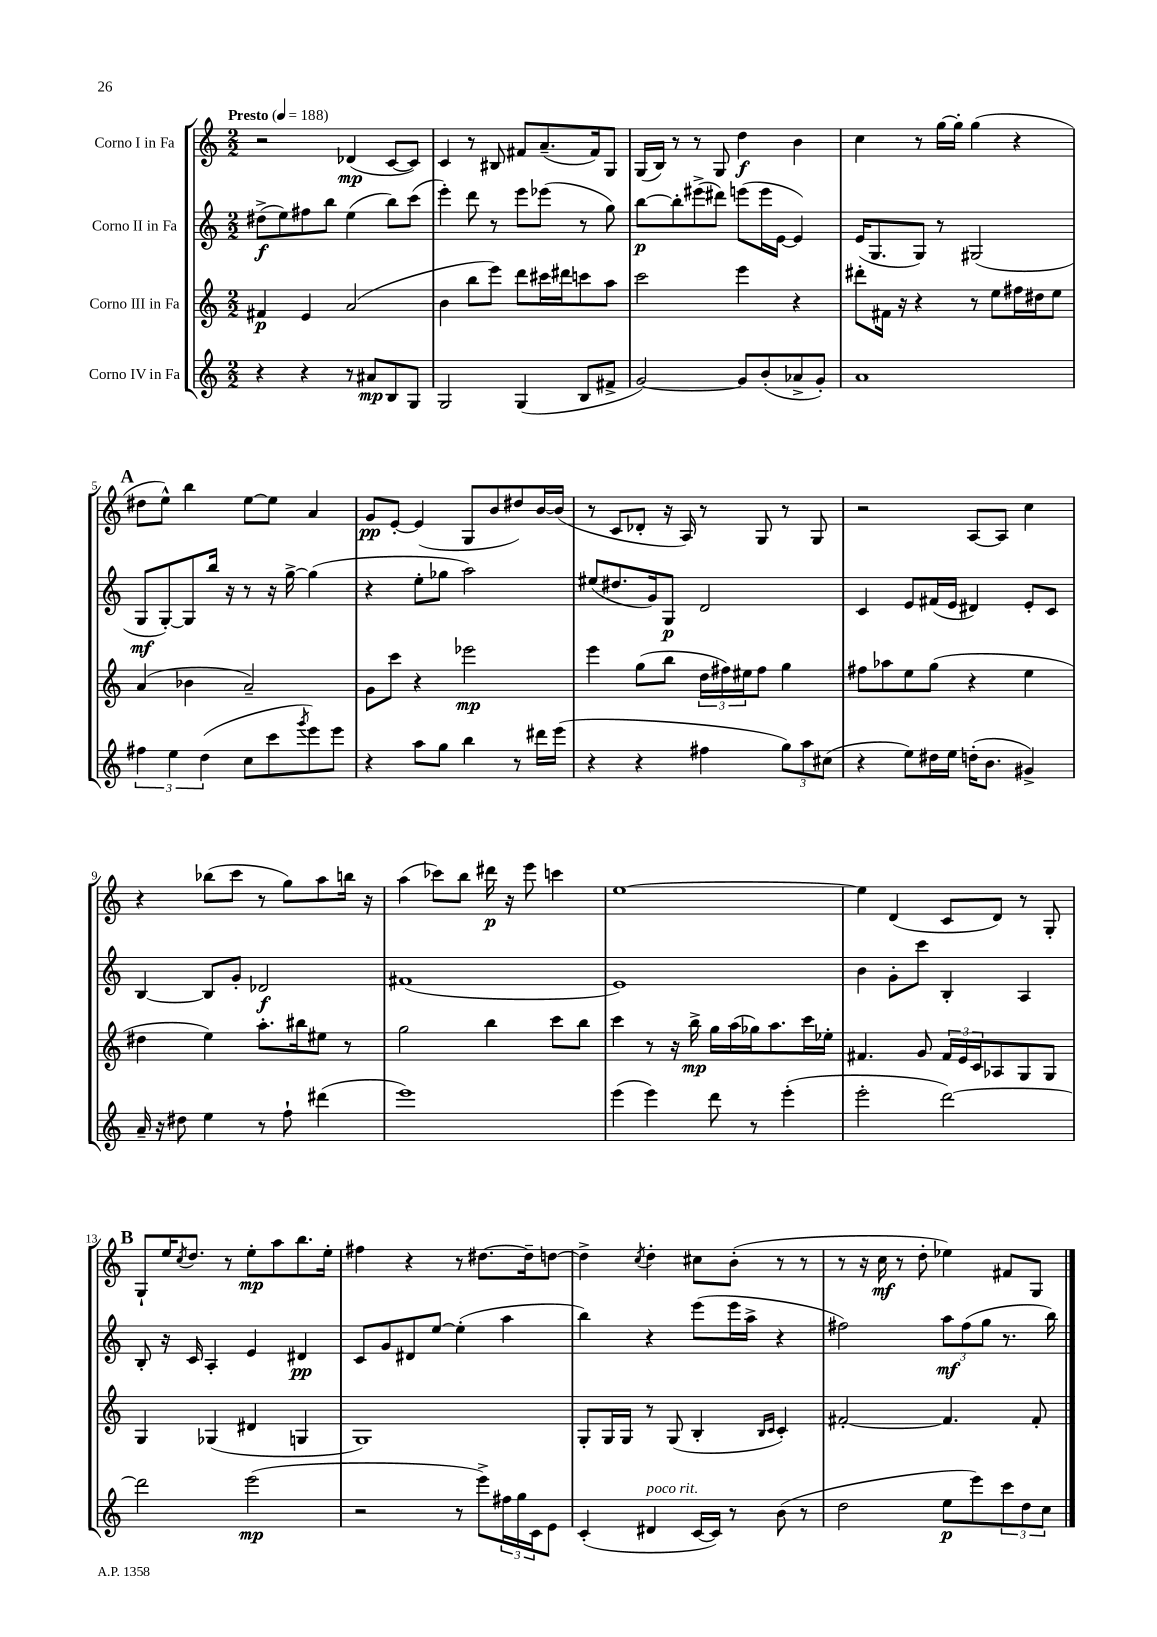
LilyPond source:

<<
\new StaffGroup <<
\new Staff = "s0" \with { instrumentName = "Corno I in Fa" } {
    \clef treble \key c \major \numericTimeSignature \time 2/2 \tempo "Presto" 4 = 188
    r2 des'4\mp( c'8~ c'8) |
    c'4 r8 bis8 fis'8 a'8.--( fis'16) g8 |
    g16( b16) r8 r8 g8 d''4\f b'4 |
    c''4 r8 g''16~ g''16-. g''4( r4 |
    \mark \markup { \bold "A" } dis''8 e''8-^) b''4 e''8~ e''8 a'4 |
    g'8\pp e'8~-. e'4( g8 b'8 dis''8) b'16~ b'16( |
    r8 c'8 des'8-. r16 a16) r8 g8 r8 g8 |
    r2 a8~ a8 c''4 |
    r4 bes''8( c'''8 r8 g''8) a''8 b''16 r16 |
    a''4( ces'''8) b''8 dis'''16\p r16 e'''8 c'''4 |
    e''1~ |
    e''4 d'4( c'8 d'8) r8 g8-. |
    \mark \markup { \bold "B" } g8-! e''16 \acciaccatura { c''8 } d''8. r8 e''8-.\mp a''8 b''8. e''16-. |
    fis''4 r4 r8 dis''8.~ dis''16-- d''8~ |
    d''4-> \acciaccatura { c''8 } d''4-. cis''8 b'8-.( r8 r8 |
    r8 r16 c''16\mf r8 d''8-. ees''4) fis'8 g8 \bar "|." |
}
\new Staff = "s1" \with { instrumentName = "Corno II in Fa" } {
    \clef treble \key c \major \numericTimeSignature \time 2/2
    dis''8->\f( e''8) fis''8 b''8 e''4( b''8) c'''8( |
    e'''4-.) d'''8 r8 e'''8 ees'''8( r8 g''8) |
    b''8~\p b''8-. eis'''8->( dis'''8) e'''8( e'''16 e'16~ e'4) |
    e'16( g8. g8) r8 gis2( |
    \mark \markup { \bold "A" } g8\mf g8~-.) g8 b''16 r16 r8 r16 g''16~-> g''4( |
    r4 e''8-. ges''8 a''2) |
    eis''8( dis''8. g'16) g8\p d'2 |
    c'4 e'8 fis'16( e'16 dis'4) e'8-. c'8 |
    b4~ b8 g'8-. des'2\f |
    fis'1( |
    e'1) |
    b'4 g'8-. c'''8 b4-. a4 |
    \mark \markup { \bold "B" } b8-. r16 c'16 a4-. e'4 dis'4\pp |
    c'8 g'8 dis'8 e''8~ e''4-.( a''4 |
    b''4) r4 e'''8( e'''16 a''16-> r4 |
    fis''2) \tuplet 3/2 { a''8\mf fis''8( g''8 } r8. b''16) \bar "|." |
}
\new Staff = "s2" \with { instrumentName = "Corno III in Fa" } {
    \clef treble \key c \major \numericTimeSignature \time 2/2
    fis'4\p e'4 a'2( |
    b'4 b''8 e'''8) d'''8 cis'''16 dis'''16 c'''8 a''8 |
    c'''2 e'''4 r4 |
    dis'''8-. fis'16 r16 r4 r8 e''8 fis''16 dis''16 e''8 |
    \mark \markup { \bold "A" } a'4( bes'4 a'2--) |
    g'8 c'''8 r4 ees'''2\mp |
    e'''4 g''8( b''8 \tuplet 3/2 { d''16 fis''16) eis''16 } fis''8 g''4 |
    fis''8 aes''8 e''8 g''8( r4 e''4 |
    dis''4 e''4) a''8.-. bis''16 eis''8 r8 |
    g''2 b''4 c'''8 b''8 |
    c'''4 r8 r16 b''16->\mp g''16 a''16( ges''16) a''8. c'''16 ees''16-. |
    fis'4. g'8 \tuplet 3/2 { fis'16 e'16 c'16 } aes8 g8 g8 |
    \mark \markup { \bold "B" } g4 ges4( dis'4 g4 |
    g1) |
    g8-. g16 g16 r8 g8( b4-. \grace { b16 c'16 } c'4-.) |
    fis'2~-. fis'4. fis'8-. \bar "|." |
}
\new Staff = "s3" \with { instrumentName = "Corno IV in Fa" } {
    \clef treble \key c \major \numericTimeSignature \time 2/2
    r4 r4 r8 ais'8\mp b8 g8 |
    g2 g4( b8 fis'8-> |
    g'2~) g'8 b'8-.( aes'8-> g'8-.) |
    a'1 |
    \mark \markup { \bold "A" } \tuplet 3/2 { fis''4 e''4 d''4( } c''8 c'''8 \acciaccatura { g'''8 } e'''8) e'''8 |
    r4 a''8 g''8 b''4 r8 dis'''16 e'''16( |
    r4 r4 fis''4 \tuplet 3/2 { g''8) a''8 cis''8( } |
    r4 e''8) dis''16 e''16 d''16-.( b'8. gis'4->) |
    a'16-- r16 dis''8 e''4 r8 f''8-! dis'''4( |
    e'''1) |
    e'''4( e'''4) d'''8 r8 e'''4-.( |
    e'''2-. d'''2~) |
    \mark \markup { \bold "B" } d'''2 e'''2\mp( |
    r2 r8 e'''8->) \tuplet 3/2 { fis''16 g''16 c'16 } e'8 |
    c'4-.( dis'4^\markup { \italic "poco rit." } c'16~ c'16) r8 b'8( r8 |
    d''2 e''8\p e'''8) \tuplet 3/2 { c'''8 d''8 c''8 } \bar "|." |
}
>>
>>
